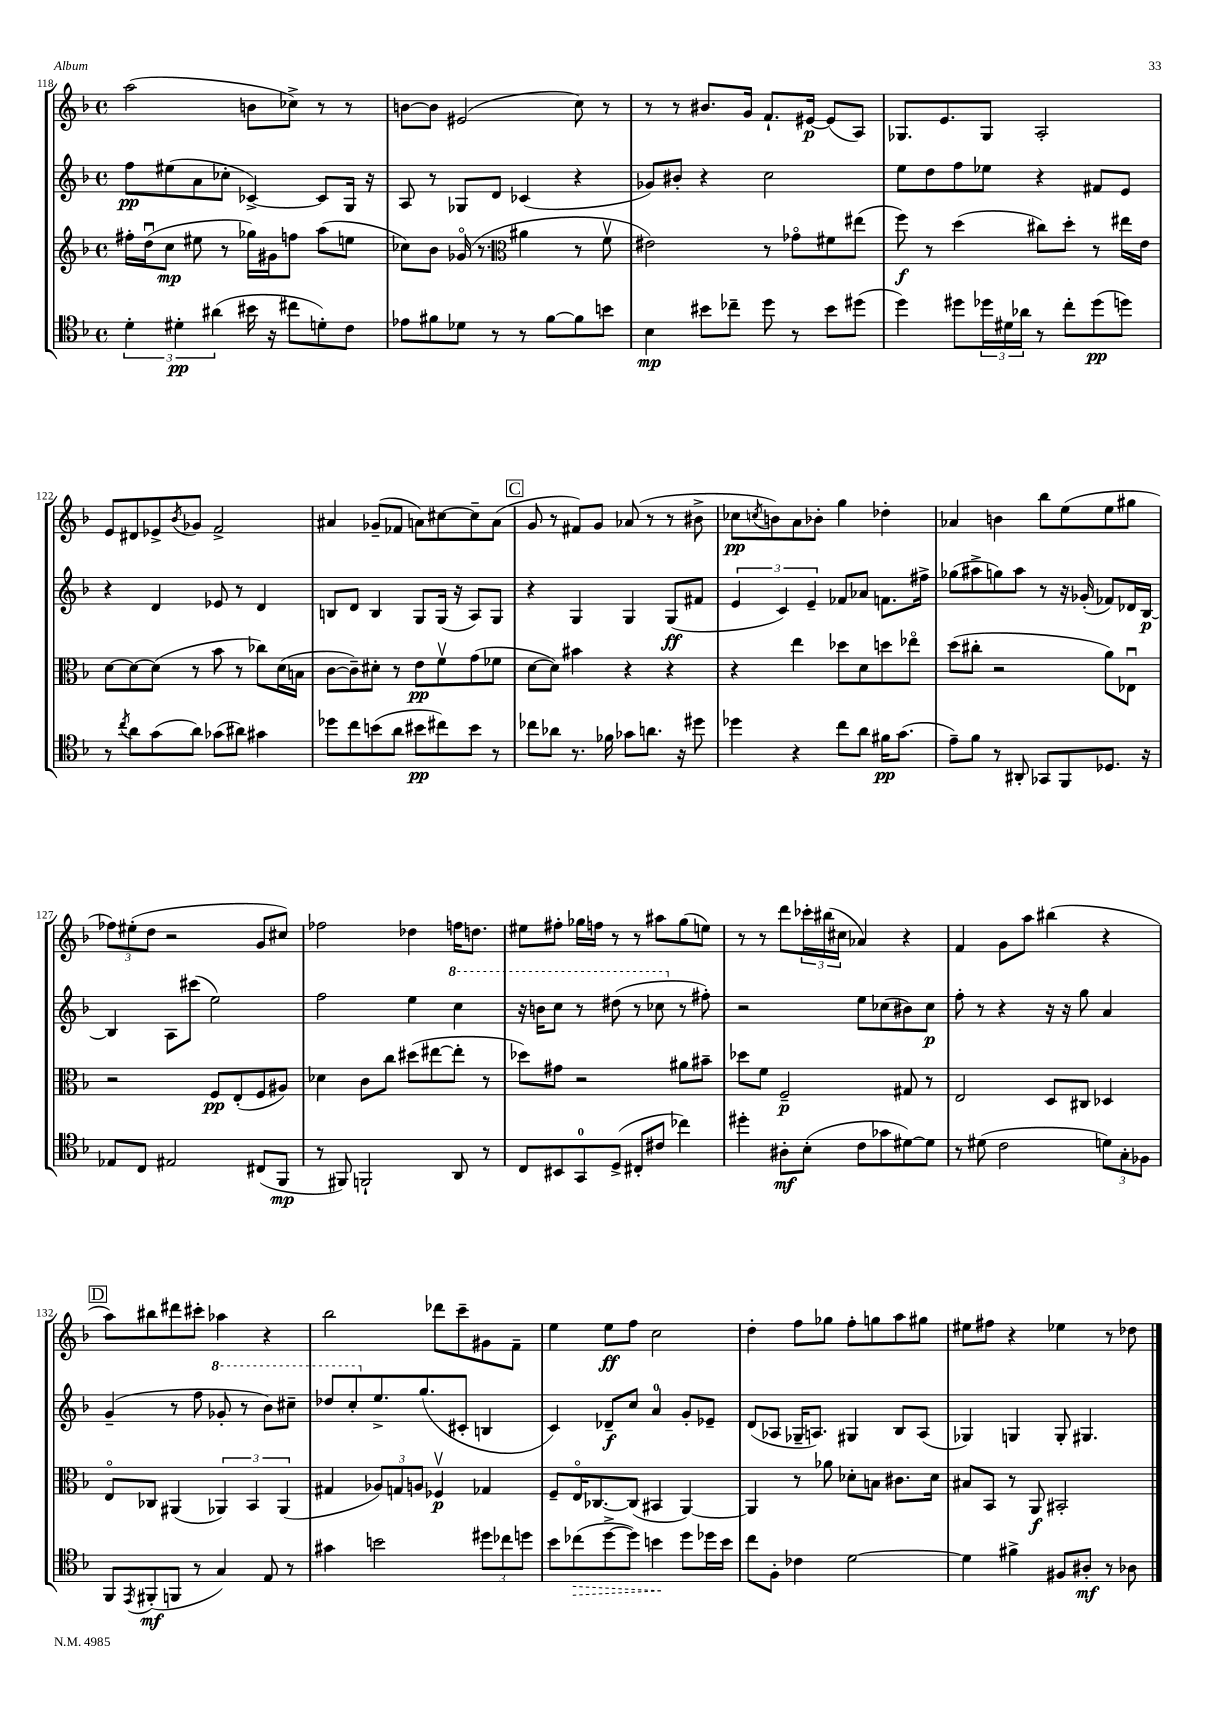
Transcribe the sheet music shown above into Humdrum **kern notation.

**kern	**dynam	**kern	**dynam	**kern	**dynam	**kern	**dynam
*part4	*part4	*part3	*part3	*part2	*part2	*part1	*part1
*staff4	*staff4	*staff3	*staff3	*staff2	*staff2	*staff1	*staff1
*clefC4	*	*clefG2	*	*clefG2	*	*clefG2	*
*k[b-]	*	*k[b-]	*	*k[b-]	*	*k[b-]	*
*M4/4	*	*M4/4	*	*M4/4	*	*M4/4	*
*met(c)	*	*met(c)	*	*met(c)	*	*met(c)	*
=118	=118	=118	=118	=118	=118	=118	=118
6d'\	.	16ff#X'\LL	.	8ff\L	pp	(2aa\	.
.	.	(16ddu\J	.	.	.	.	.
.	.	8cc\J	mp	(8ee#X\	.	.	.
6d#X'\	pp	.	.	.	.	.	.
.	.	8ee#X\	.	8a\	.	.	.
(6a#X\	.	.	.	.	.	.	.
.	.	8r	.	8cc-X'\J	.	.	.
16b#X\	.	16gg-X\LL)	.	[4c-X^/)	.	8bn\L	.
16r	.	16g#X\J	.	.	.	.	.
8cc#X\L	.	8ffn\J	.	.	.	8cc-X^\J)	.
8dn'\)	.	(8aa\L	.	8c-/L]	.	8r	.
8c\J	.	8een\J	.	16G/Jk	.	8r	.
.	.	.	.	16r	.	.	.
=119	=119	=119	=119	=119	=119	=119	=119
8e-X\L	.	8cc-X\L)	.	8A/	.	[8bn\L	.
8f#X\	.	8b-\J	.	8r	.	8b\J]	.
8d-X\J	.	(16g-X/	.	8G-X/L	.	(2e#X/	.
.	.	8.r	.	.	.	.	.
8r	.	.	.	8d/J	.	.	.
*	*	*clefC3	*	*	*	*	*
8r	.	4a#X\	.	(4c-X/	.	.	.
[8f#\L	.	.	.	.	.	.	.
8f#\]	.	8r	.	4r	.	8cc\)	.
8bn\J	.	8fv\	.	.	.	8r	.
=120	=120	=120	=120	=120	=120	=120	=120
4B-\	mp	2e#X\)	.	8g-X/L)	.	8r	.
.	.	.	.	8b#X'/J	.	8r	.
8b#X\L	.	.	.	4r	.	8.b#X/L	.
8cc-X~\J	.	.	.	.	.	.	.
.	.	.	.	.	.	16g/Jk	.
8dd\	.	8r	.	2cc\	.	8.f`/L	.
8r	.	8g-X\L	.	.	.	.	.
.	.	.	.	.	.	[16e#X/Jk	p
8b#\L	.	8f#X\	.	.	.	(8e#/L]	.
(8dd#X\J	.	(8ee#X\J	.	.	.	8A/J)	.
=121	=121	=121	=121	=121	=121	=121	=121
4dd\)	.	8ff\)	f	8ee\L	.	8.G-X/L	.
.	.	8r	.	8dd\	.	.	.
.	.	.	.	.	.	8.e/	.
8dd#X\L	.	(4dd\	.	8ff\	.	.	.
24dd-X\L	.	.	.	8ee-X\J	.	8G-/J	.
24d#X\	.	.	.	.	.	.	.
24a-X\JJ	.	.	.	.	.	.	.
8r	.	8cc#X\L)	.	4r	.	2A'/	.
8cc'\L	.	8dd'\J	.	.	.	.	.
(8dd-\	pp	8r	.	8f#X/L	.	.	.
8ddn\J)	.	16ee#X\LL	.	8e/J	.	.	.
.	.	16e\JJ	.	.	.	.	.
!!LO:LB:g=z
=122	=122	=122	=122	=122	=122	=122	=122
8r	.	[8d\L	.	4r	.	8e/L	.
8qcc/	.	.	.	.	.	.	.
8a\L	.	8d\_	.	.	.	8d#X/	.
(8g\	.	(8d\J]	.	4d/	.	8e-X^/	.
.	.	.	.	.	.	8qb-/	.
8a\J)	.	8r	.	.	.	8g-X/J	.
(8g-X\L	.	8b-\	.	8e-X/	.	2f^/	.
8a#X\J)	.	8r	.	8r	.	.	.
4g#X\	.	8cc-X\L)	.	4d/	.	.	.
.	.	(16d\L	.	.	.	.	.
.	.	16Bn\JJ	.	.	.	.	.
=123	=123	=123	=123	=123	=123	=123	=123
8dd-X\L	.	[8c\L	.	8Bn/L	.	4a#X/	.
8cc\	.	8c~\])	.	8d/J	.	.	.
(8bn\	.	8d#X'\J	.	4B/	.	(8g-X~/L	.
8a\J	.	8r	.	.	.	8f-X/J	.
8b#X\L	pp	8e\L	pp	8G/L	.	8an\L)	.
8cc#X\)	.	8fv\	.	(16G/Jk	.	[8cc#X\	.
.	.	.	.	16r	.	.	.
8b#\J	.	(8g\	.	8A/L)	.	8cc#~\]	.
8r	.	8f-X\J	.	8G/J	.	(8a\J	.
!!LO:REH:place=s1:t=C
=124	=124	=124	=124	=124	=124	=124	=124
8cc-X\L	.	[8d\L	.	4r	.	8g/	.
8a-X\J	.	8d\J])	.	.	.	8r	.
8.r	.	4b#X\	.	4G/	.	8f#X/L)	.
.	.	.	.	.	.	8g/J	.
16f-X\	.	.	.	.	.	.	.
8g-X\L	.	4r	.	4G/	.	(8a-X/	.
8.an\J	.	.	.	.	.	8r	.
.	.	4r	.	(8G/L	ff	8r	.
16r	.	.	.	.	.	.	.
8dd#X\	.	.	.	8f#X/J	.	8b#X^\	.
=125	=125	=125	=125	=125	=125	=125	=125
4dd-X\	.	4r	.	6e/	.	8cc-X\L	pp
.	.	.	.	.	.	8qccn/	.
.	.	.	.	.	.	8bn\)	.
.	.	.	.	6c/)	.	.	.
4r	.	4ee\	.	.	.	8a\	.
.	.	.	.	6e~/	.	.	.
.	.	.	.	.	.	8b-X'\J	.
8cc\L	.	8dd-X\L	.	8f-X/L	.	4gg\	.
8a\J	.	8d\	.	8a-X/J	.	.	.
16f#X\KL	pp	8ddn\	.	8.fn\L	.	4dd-X'\	.
(8.g\J	.	.	.	.	.	.	.
.	.	8ee-X\J	.	.	.	.	.
.	.	.	.	16ff#X^\Jk	.	.	.
=126	=126	=126	=126	=126	=126	=126	=126
8e~\L)	.	(8dd\L	.	(8gg-X\L	.	4a-X/	.
8f\J	.	8cc#X'\J	.	8aa#X^\	.	.	.
8r	.	2r	.	8ggn\)	.	4bn\	.
8AA#X'/	.	.	.	8aa#\J	.	.	.
8GG-X/L	.	.	.	8r	.	8bb-\L	.
8FF/	.	.	.	16r	.	(8ee\	.
.	.	.	.	(16g-X'/	.	.	.
8.D-X/J	.	8a\L)	.	8f-X/L)	.	8ee\	.
.	.	8E-Xu\J	.	16d-X/L	.	8gg#X\J	.
16r	.	.	.	[16B-/JJ	p	.	.
!!LO:LB:g=z
=127	=127	=127	=127	=127	=127	=127	=127
8E-X/L	.	2r	.	4B-/]	.	12ff-X\L)	.
.	.	.	.	.	.	(12ee#X'\	.
8C/J	.	.	.	.	.	.	.
.	.	.	.	.	.	12dd\J	.
2E#X/	.	.	.	8A\L	.	2r	.
.	.	.	.	(8ccc#X\J	.	.	.
.	.	8F/L	pp	2ee\)	.	.	.
.	.	(8E'/	.	.	.	.	.
(8C#X/L	.	8F/	.	.	.	8g/L	.
8FF/J	mp	8A#X/J)	.	.	.	8cc#X/J)	.
=128	=128	=128	=128	=128	=128	=128	=128
8r	.	4d-X\	.	2ff\	.	2ff-X\	.
8FF#X/)	.	.	.	.	.	.	.
2FFn`/	.	8c\L	.	.	.	.	.
.	.	8cc\J	.	.	.	.	.
.	.	(8dd#X\L	.	4ee\	.	4dd-X\	.
.	.	[8ee#X\	.	.	.	.	.
*	*	*	*	*8va	*	*	*
8AA/	.	8ee#'\J]	.	4ccc\	.	16ffn\KL	.
.	.	.	.	.	.	8.ddn\J	.
8r	.	8r	.	.	.	.	.
=129	=129	=129	=129	=129	=129	=129	=129
8C/L	.	8dd-X\L)	.	16r	.	8ee#X\L	.
.	.	.	.	16bbn\KL	.	.	.
8BB#X/	.	8g#X\J	.	8ccc\J	.	8ff#X'\J	.
8GG/	.	2r	.	8r	.	16gg-X\LL	.
.	.	.	.	.	.	16ffn\JJ	.
(8D^/J	.	.	.	(8ddd#X\	.	8r	.
8C#X'/L	.	.	.	8r	.	8r	.
8c#X/J	.	.	.	8ccc-X\	.	8aa#X\L	.
*	*	*	*	*X8va	*	*	*
4cc-X\)	.	8a#X\L	.	8r	.	(8gg-\	.
.	.	8b#X~\J	.	8ff#X'\)	.	8een\J)	.
=130	=130	=130	=130	=130	=130	=130	=130
4dd#X'\	.	8dd-X\L	.	2r	.	8r	.
.	.	8f\J	.	.	.	8r	.
8A#X'\L	mf	2F~/	p	.	.	8ddd\L	.
(8B-'\J	.	.	.	.	.	24ccc-X'\L	.
.	.	.	.	.	.	(24bb#X\	.
.	.	.	.	.	.	24cc#X\JJ	.
8c\L	.	.	.	8ee\L	.	4a-X/)	.
8g-X\	.	.	.	(8cc-X\	.	.	.
[8d#X\)	.	8G#X/	.	8b#X\)	.	4r	.
8d#\J]	.	8r	.	8cc-\J	p	.	.
=131	=131	=131	=131	=131	=131	=131	=131
8r	.	2E/	.	8ff'\	.	4f/	.
(8d#X\	.	.	.	8r	.	.	.
2c\	.	.	.	4r	.	8g\L	.
.	.	.	.	.	.	8aa\J	.
.	.	8D/L	.	16r	.	(4bb#X\	.
.	.	.	.	16r	.	.	.
.	.	8C#X/J	.	8gg\	.	.	.
12dn\L)	.	4D-X/	.	4a/	.	4r	.
12G'\	.	.	.	.	.	.	.
12F-X\J	.	.	.	.	.	.	.
!!LO:LB:g=z
!!LO:REH:place=s1:t=D
=132	=132	=132	=132	=132	=132	=132	=132
8FF/L	.	8E/L	.	(4g~/	.	8aa\L)	.
8qEE/	.	.	.	.	.	.	.
(8FF#X'/	mf	8C-X/J	.	.	.	8bb#X\	.
8FFn/J	.	(4AA#X/	.	8r	.	8ddd#X\	.
8r	.	.	.	8ff\	.	8ccc#X'\J	.
*	*	*	*	*8va	*	*	*
4G/)	.	6AA-X/)	.	8gg-X'/	.	4aa-X\	.
.	.	.	.	8r	.	.	.
.	.	6BB-/	.	.	.	.	.
8E/	.	.	.	8bb-\L)	.	4r	.
.	.	(6AA-/	.	.	.	.	.
8r	.	.	.	8ccc#X~\J	.	.	.
=133	=133	=133	=133	=133	=133	=133	=133
4g#X\	.	4G#X/	.	8ddd-X/L	.	2bb-\	.
.	.	.	.	8ccc'/	.	.	.
*	*	*	*	*X8va	*	*	*
2bn\	.	12A-X/L)	.	8.ee^/	.	.	.
.	.	12Gn/	.	.	.	.	.
.	.	12An/J	.	.	.	.	.
.	.	.	.	(8.gg/	.	.	.
.	.	4F-Xv/	p	.	.	8ddd-X\L	.
.	.	.	.	8c#X'/J	.	8ccc~\	.
12dd#X\L	.	4G-X/	.	4Bn/	.	8g#X\	.
12cc-X\	.	.	.	.	.	.	.
.	.	.	.	.	.	8f~\J	.
12ddn\J	.	.	.	.	.	.	.
=134	=134	=134	=134	=134	=134	=134	=134
8b-\L	.	8F~/L	.	4c/)	.	4ee\	.
!	!LO:HP:b	!	!	!	!	!	!
(8cc-X\	>	16E/K	.	.	.	.	.
.	.	[8.C-X/	.	.	.	.	.
[8dd^\	.	.	.	8d-X~/L	f	8ee\L	ff
8dd\J])	.	(8C-/J]	.	8cc/J	.	8ff\J	.
4bn\	.	4BB#X/	.	4a/	.	2cc\	.
8dd\L	]	[4AA/)	.	8g'/L	.	.	.
16dd-X\L	.	.	.	8e-X~/J	.	.	.
16b\JJ	.	.	.	.	.	.	.
=135	=135	=135	=135	=135	=135	=135	=135
8cc\L	.	4AA/]	.	(8d/L	.	4dd'\	.
8F'\J	.	.	.	8A-X/J	.	.	.
4c-X\	.	8r	.	16G-X~/KL	.	8ff\L	.
.	.	.	.	8.An/J)	.	.	.
.	.	8a-X\	.	.	.	8gg-X\J	.
[2d\	.	8d-X'\L	.	4G#X/	.	8ff'\L	.
.	.	8Bn\J	.	.	.	8ggn\	.
.	.	8.c#X\L	.	8B-/L	.	8aa\	.
.	.	.	.	(8A/J	.	8gg#X\J	.
.	.	16d-\Jk	.	.	.	.	.
=136	=136	=136	=136	=136	=136	=136	=136
4d\]	.	8B#X/L	.	4G-X/)	.	8ee#X\L	.
.	.	8BB-/J	.	.	.	8ff#X\J	.
4f#X^\	.	8r	.	4Gn/	.	4r	.
.	.	8AA/	f	.	.	.	.
8F#X/L	.	2BB#X'/	.	8G'/	.	4ee-X\	.
8A#X'/J	mf	.	.	4.G#X/	.	.	.
8r	.	.	.	.	.	8r	.
8A-X\	.	.	.	.	.	8dd-X\	.
==	==	==	==	==	==	==	==
*-	*-	*-	*-	*-	*-	*-	*-
